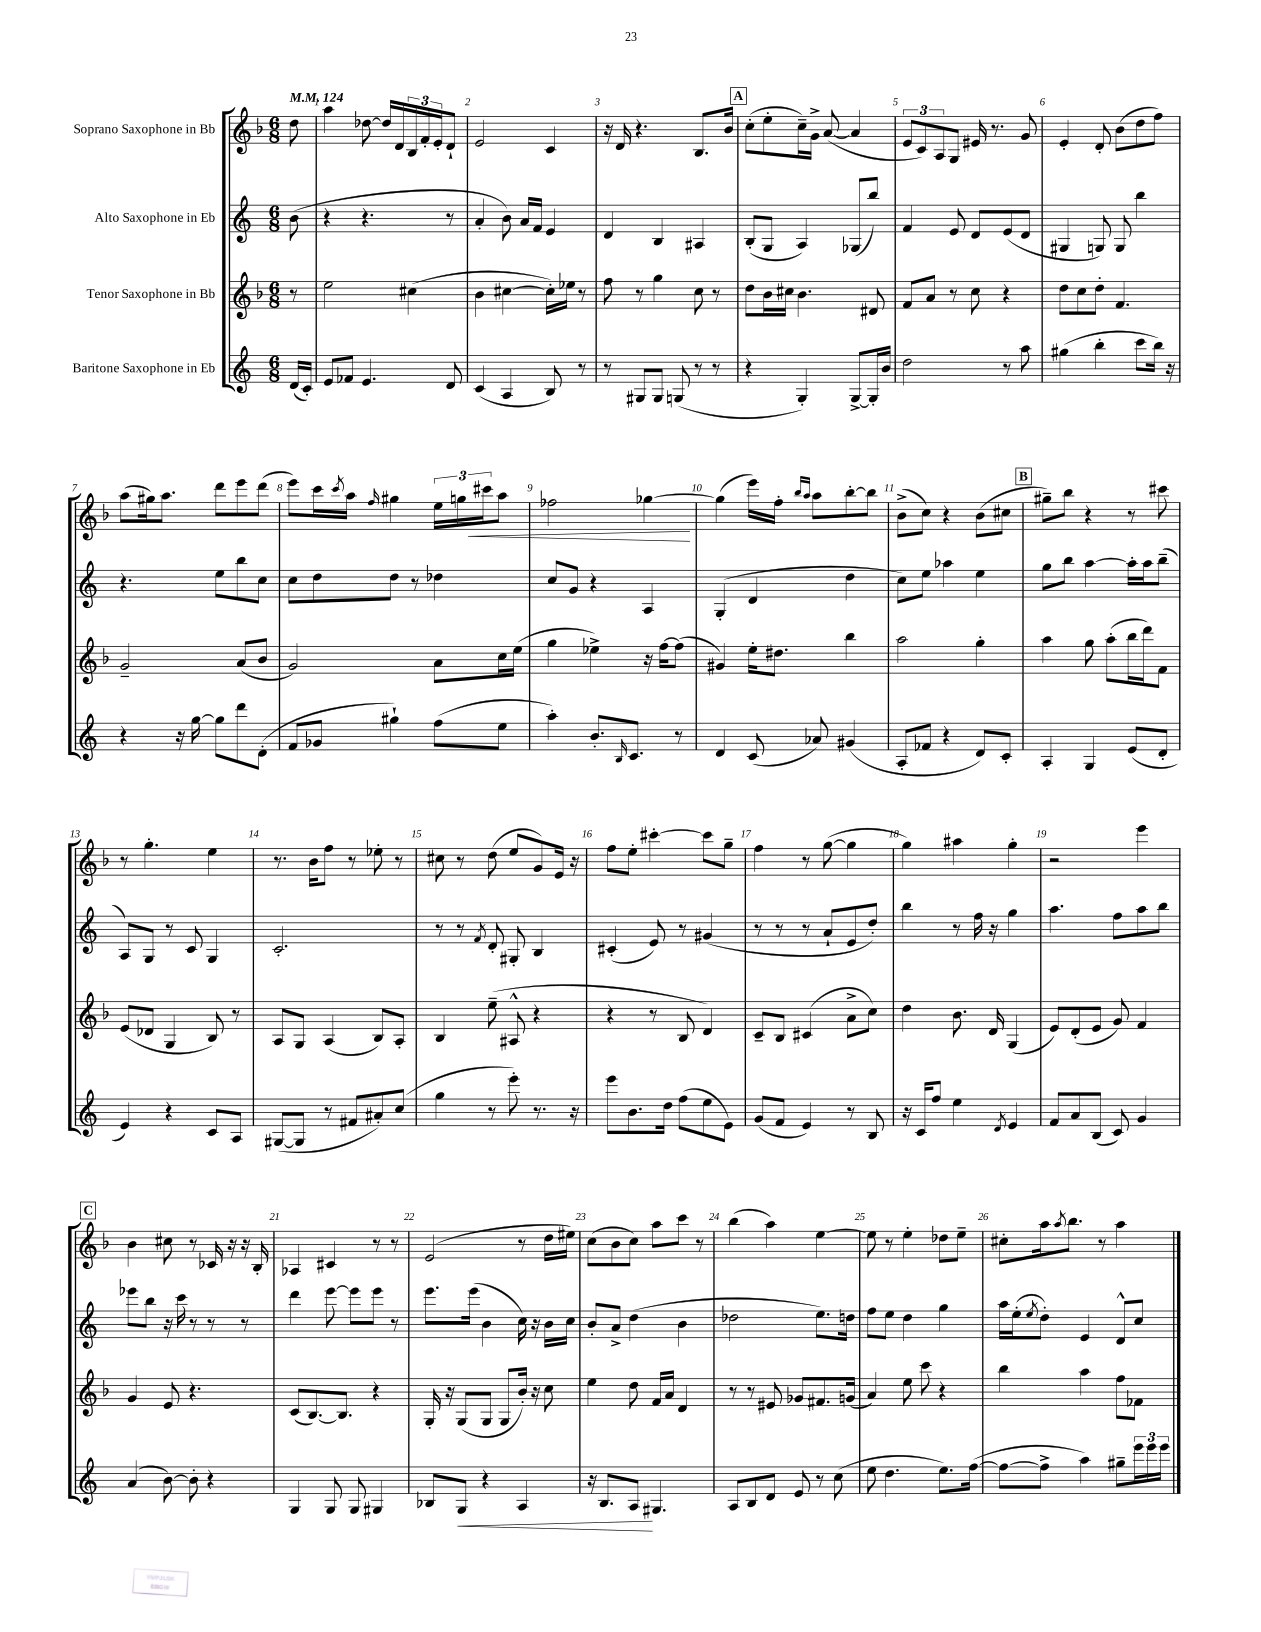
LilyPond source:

<<
\new StaffGroup <<
\new Staff = "s0" \with { instrumentName = "Soprano Saxophone in Bb" } {
    \clef treble \key f \major \numericTimeSignature \time 6/8 \partial 8 \tempo 4 = 124
    d''8 |
    a''4 des''8~ des''16 d'16 \tuplet 3/2 { bes16 f'16-. e'16-. } d'8-! |
    e'2 c'4 |
    r16 d'16 r4. bes8. bes'16 |
    \mark \markup { \box "A" } c''8-.( e''8-. c''16--) g'16-> a'8~( a'4 |
    \tuplet 3/2 { e'8 c'8) a8 } g8 eis'16 r8. g'8 |
    e'4-. d'8-. bes'8( d''8 f''8) |
    a''8( gis''16) a''8. d'''8 e'''8 d'''8( |
    e'''8) c'''16 \acciaccatura { c'''8 } a''16 \grace { f''16 } gis''4 \tuplet 3/2 { e''16 g''16 cis'''16\< } a''8 |
    fes''2 ges''4~\! |
    ges''4( e'''16) f''16-. \grace { bes''16 a''16 } a''8 bes''8~-. bes''8 |
    bes'8->( c''8) r4 bes'8( cis''8 |
    \mark \markup { \box "B" } gis''8--) bes''8 r4 r8 cis'''8 |
    r8 g''4.-. e''4 |
    r8. bes'16 f''8 r8 ees''8-. r8 |
    cis''8 r8 d''8( e''8 g'8) e'16 r16 |
    f''8 e''8-. cis'''4~-. cis'''8 g''8-- |
    f''4 r8 g''8~( g''4 |
    g''4) ais''4 g''4-. |
    r2 e'''4 |
    \mark \markup { \box "C" } bes'4 cis''8 r8 ces'16 r16 r16 bes16-. |
    aes4 cis'4 r8 r8 |
    e'2( r8 d''16 eis''16) |
    c''8( bes'8 c''8) a''8 c'''8 r8 |
    bes''4( a''4) e''4~ |
    e''8 r8 e''4-. des''8 e''8-- |
    cis''8-. a''16 \acciaccatura { a''8 } bes''8. r8 a''4 \bar "|." |
}
\new Staff = "s1" \with { instrumentName = "Alto Saxophone in Eb" } {
    \clef treble \key c \major \numericTimeSignature \time 6/8 \partial 8
    b'8( |
    r4 r4. r8 |
    a'4-. b'8) a'16 f'16 e'4 |
    d'4 b4 ais4 |
    \mark \markup { \box "A" } b8-.( g8 a4) ges8( b''8) |
    f'4 e'8 d'8 e'8( d'8 |
    gis4 g8) g8 b''4 |
    r4. e''8 b''8 c''8 |
    c''8 d''8 d''8 r8 des''4 |
    c''8 g'8 r4 a4 |
    g4-.( d'4 d''4 |
    c''8) e''8 aes''4 e''4 |
    \mark \markup { \box "B" } g''8 b''8 a''4~ a''16-. a''16 b''8--( |
    a8) g8 r8 c'8 g4 |
    c'2.-. |
    r8 r8 \acciaccatura { f'8 } d'8-. gis8-. b4 |
    cis'4-.( e'8) r8 gis'4( |
    r8 r8 r8 a'8-! e'8 d''8-.) |
    b''4 r8 f''16 r16 g''4 |
    a''4. f''8 a''8 b''8 |
    \mark \markup { \box "C" } ees'''8 b''8 r16 c'''16 r8 r8 r8 |
    d'''4 e'''8~ e'''8 e'''8 r8 |
    e'''8. e'''16( b'4 c''16) r16 b'16 c''16 |
    b'8-. a'8-> d''4( b'4 |
    des''2 e''8.) d''16 |
    f''8 e''8 d''4 g''4 |
    a''16 e''16-.( \acciaccatura { e''8 } d''8-.) e'4 d'8-^ c''8 \bar "|." |
}
\new Staff = "s2" \with { instrumentName = "Tenor Saxophone in Bb" } {
    \clef treble \key f \major \numericTimeSignature \time 6/8 \partial 8
    r8 |
    e''2 cis''4( |
    bes'4 cis''4~ cis''16-.) ees''16 r8 |
    f''8 r8 g''4 c''8 r8 |
    \mark \markup { \box "A" } d''8 bes'16 cis''16 bes'4. dis'8 |
    f'8 a'8 r8 c''8 r4 |
    d''8 c''8 d''8-. f'4. |
    g'2-- a'8( bes'8 |
    g'2) a'8 c''16 e''16( |
    g''4 ees''4->) r16 f''16~ f''8( |
    gis'4) e''16-. dis''8. bes''4 |
    a''2 g''4-. |
    \mark \markup { \box "B" } a''4 g''8 a''8-.( bes''16 d'''16) f'8 |
    e'8( des'8 g4 bes8) r8 |
    a8 g8 a4( bes8) a8-. |
    bes4 e''8--( ais8-^ r4 |
    r4 r8 bes8 d'4) |
    c'8-- bes8 cis'4( a'8-> c''8) |
    d''4 bes'8. d'16 g4( |
    e'8) d'8-.( e'8 g'8) f'4 |
    \mark \markup { \box "C" } g'4 e'8 r4. |
    c'8( bes8.~) bes8. r4 |
    g16-. r16 g8( g8 g8 bes'16-.) r16 c''8 |
    e''4 d''8 f'16 a'16 d'4 |
    r8 r8 eis'8 ges'8 fis'8. g'16( |
    a'4) e''8 c'''8 r4 |
    bes''4 a''4 f''8 fes'8 \bar "|." |
}
\new Staff = "s3" \with { instrumentName = "Baritone Saxophone in Eb" } {
    \clef treble \key c \major \numericTimeSignature \time 6/8 \partial 8
    d'16( c'16-.) |
    e'8 fes'8 e'4. d'8 |
    c'4( a4 b8) r8 |
    r8 gis8 gis8 g8( r8 r8 |
    \mark \markup { \box "A" } r4 g4-.) g8~-> g16-. b'16 |
    d''2 r8 a''8 |
    gis''4( b''4-. c'''8 b''16) r16 |
    r4 r16 g''16~ g''8 d'''8 d'8-.( |
    f'8 ges'8 gis''4-!) f''8( e''8 |
    a''4-.) b'8.-. \grace { b16 } c'8. r8 |
    d'4 c'8( aes'8) gis'4( |
    a8-. fes'8 r4 d'8) c'8-. |
    \mark \markup { \box "B" } a4-. g4 e'8( d'8-. |
    e'4) r4 c'8 a8 |
    gis8~( gis8 r8 fis'8 ais'8-.) c''8( |
    g''4 r8 e'''8-.) r8. r16 |
    e'''8 b'8. d''16 f''8( e''8 e'8) |
    g'8( f'8 e'4) r8 b8 |
    r16 c'16 f''8 e''4 \acciaccatura { d'8 } e'4 |
    f'8 a'8 b8( c'8) g'4 |
    \mark \markup { \box "C" } a'4( b'8~) b'8-. r4 |
    g4 g8 g8 gis4 |
    bes8 g8\< r4 a4 |
    r16 b8. a8\! gis4. |
    a8 b8 d'8 e'8 r8 c''8( |
    e''8 d''4. e''8.) f''16~( |
    f''8~ f''8-> a''4) gis''8-- \tuplet 3/2 { e'''16 e'''16 e'''16 } \bar "|." |
}
>>
>>
\layout { \context { \Score \override BarNumber.break-visibility = ##(#f #t #t) barNumberVisibility = #all-bar-numbers-visible } }
